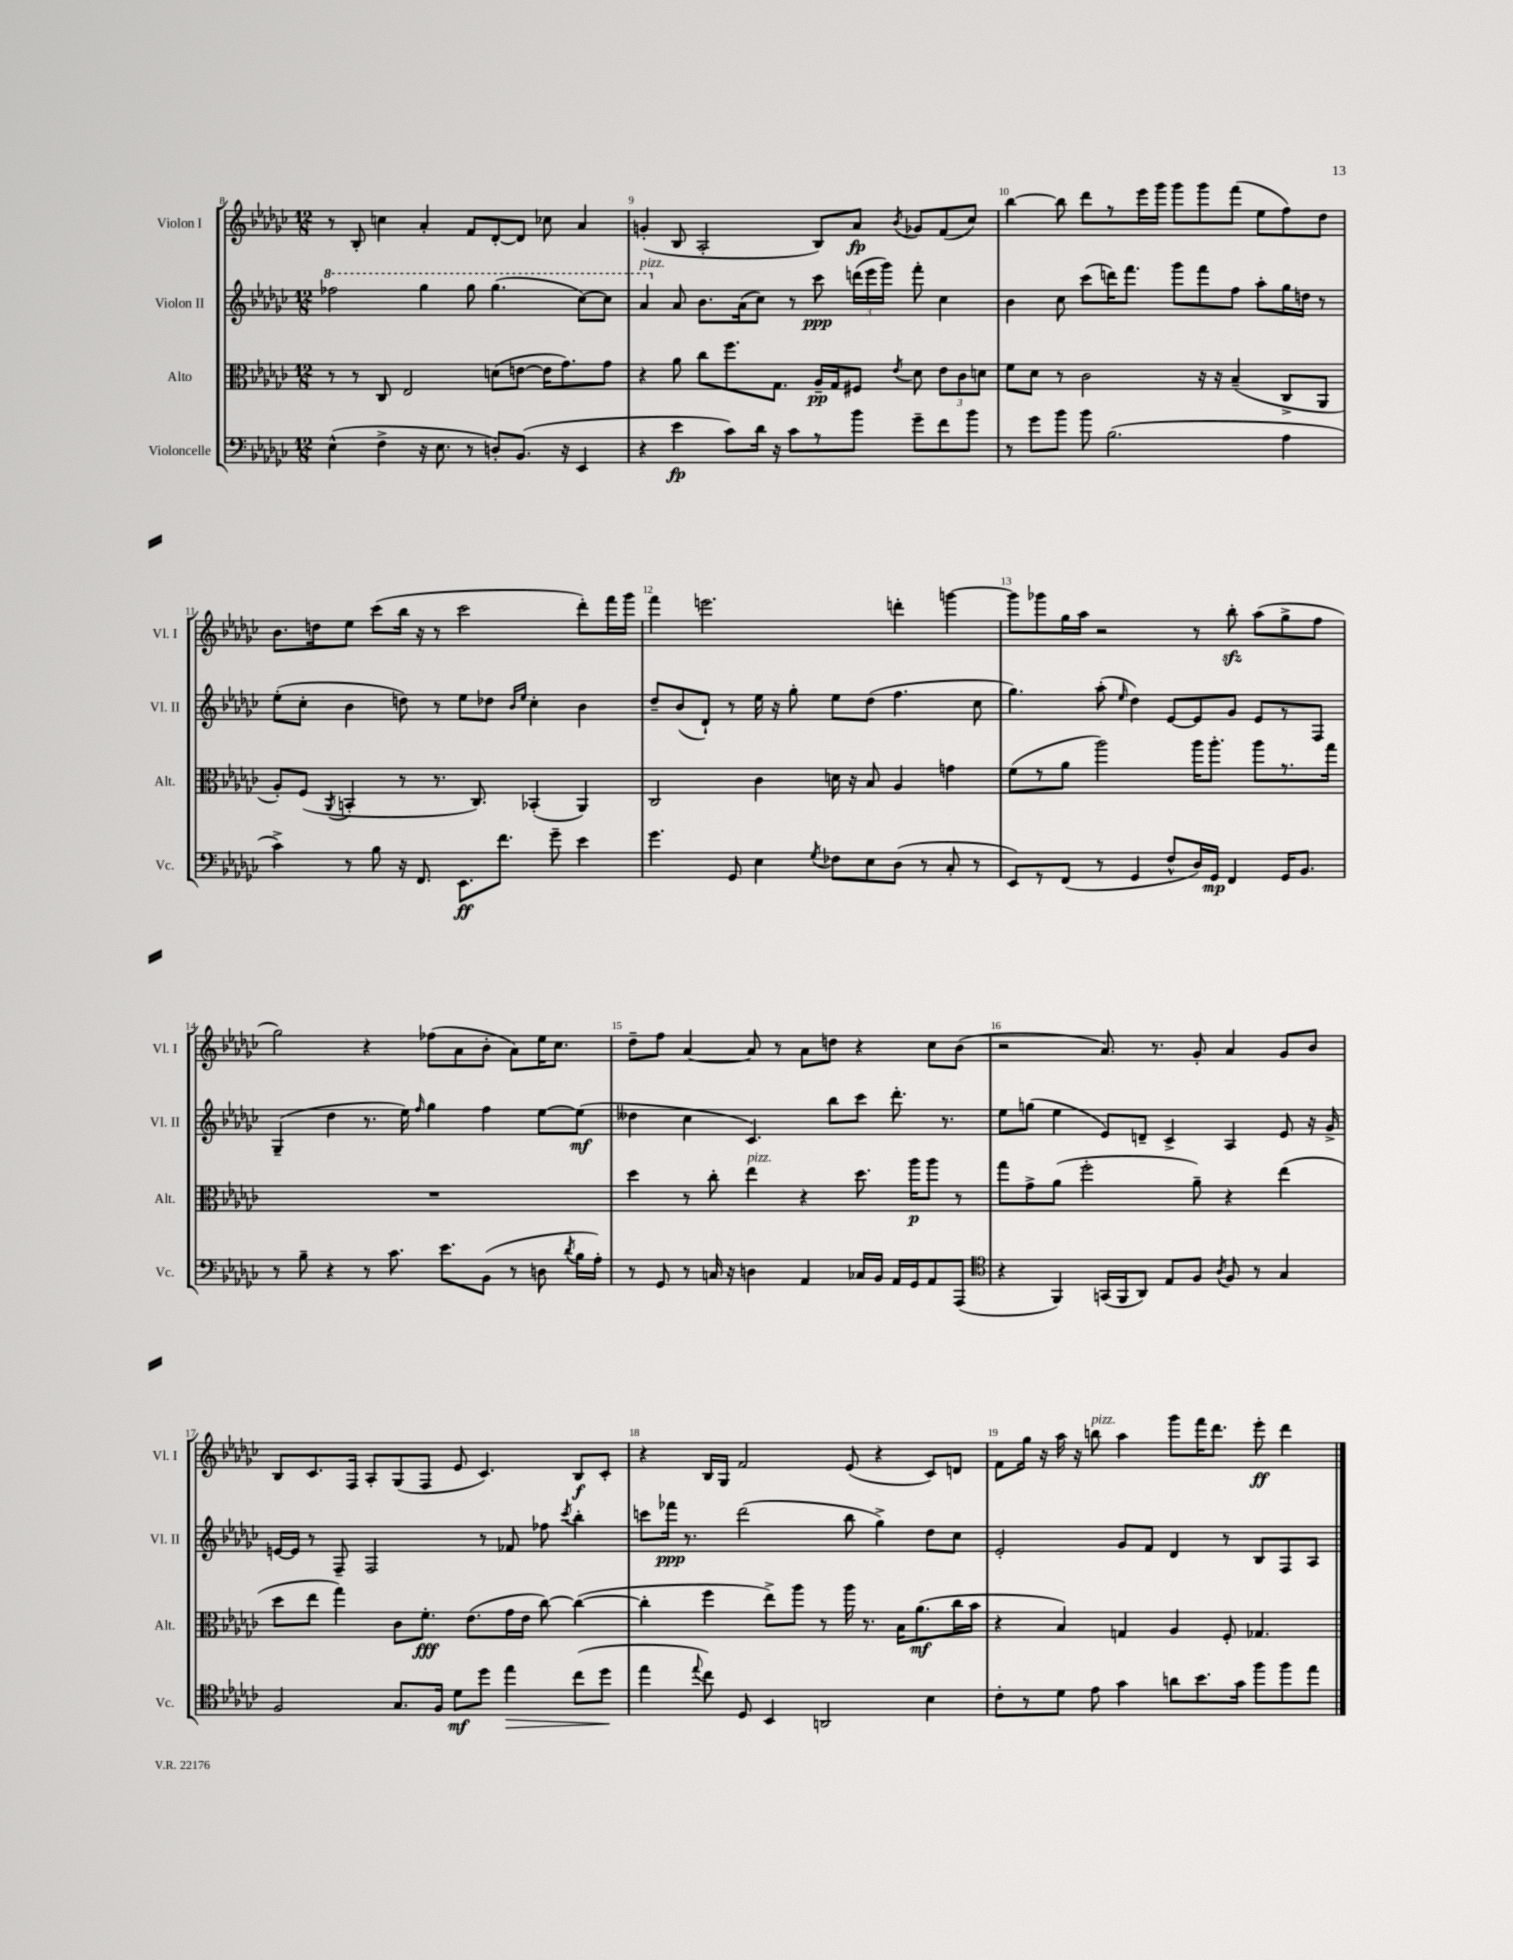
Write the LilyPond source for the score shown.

<<
\new StaffGroup <<
\new Staff = "s0" \with { instrumentName = "Violon I" shortInstrumentName = "Vl. I" } {
    \clef treble \key ges \major \numericTimeSignature \time 12/8
    \autoBeamOff r8 bes8-. c''4 aes'4-. f'8[ des'8~-. des'8] ces''8 aes'4 |
    g'4-.( bes8 aes2-. bes8[) aes'8]\fp \acciaccatura { bes'8 } ges'8[ f'8( ces''8]) |
    bes''4~ bes''8 des'''8[ r8 ees'''16 ges'''16] ges'''8[ ges'''8 f'''8]( ees''8[ f''8) des''8] |
    bes'8.[ d''16 ees''8] ces'''8[( bes''16] r16 r8 ces'''2 des'''8[-.) f'''16 ges'''16] |
    f'''4 e'''2. d'''4-. g'''4~ |
    g'''8[ ges'''8 ges''16 aes''16] r2 r8 bes''8-.\sfz aes''8[( ges''8-> f''8] |
    ges''2) r4 fes''8[( aes'8 bes'8]-. aes'8[) ees''16 ces''8.] |
    des''8[-- f''8] aes'4~ aes'8 r8 aes'8[ d''8] r4 ces''8[ bes'8]( |
    r2 aes'8.) r8. ges'8-. aes'4 ges'8[ bes'8] |
    bes8[ ces'8. f16] aes8[-. ges8( f8] ees'8 ces'4.) bes8[\f ces'8]-. |
    r4 bes16[ ges16] f'2 ees'8( r4 ces'8[) d'8] |
    f'8[ ges''16] r16 aes''16 r16 b''8^\markup { \italic "pizz." } aes''4 ges'''8[ f'''16 des'''8.] ees'''8-.\ff des'''4 \bar "|." |
}
\new Staff = "s1" \with { instrumentName = "Violon II" shortInstrumentName = "Vl. II" } {
    \clef treble \key ges \major \numericTimeSignature \time 12/8
    \autoBeamOff \ottava #1 fes'''2 ges'''4 ges'''8 ges'''4.( ces'''8[~) ces'''8] |
    aes''4^\markup { \italic "pizz." } \ottava #0 aes'8 bes'8.[ aes'16( ces''8]) r8 ces'''8\ppp \tuplet 3/2 { d'''16[( ees'''16 ges'''16]) } f'''8-. ces''4 |
    bes'4 ces''8 ces'''8[( d'''16) f'''8.] ges'''8[ f'''8 f''8] aes''8[-. ges''16 d''16] r8 |
    ees''8[-.( ces''8]-. bes'4 d''8) r8 ees''8[ des''8] \grace { bes'16[ ees''16] } ces''4-. bes'4 |
    des''8[-- bes'8( des'8]-!) r8 ees''16 r16 ges''8-. ees''8[ des''8]( f''4. ces''8 |
    ges''4.) aes''8-.( \grace { ees''16 } des''4) ees'8[~ ees'8 ges'8] ees'8[ r8 f8] |
    ges4--( des''4 r8. ees''16) \grace { f''16 } ges''4 f''4 ees''8[~ ees''8]\mf( |
    deses''4 ces''4 ces'4.) bes''8[ ces'''8] des'''8.-. r8. |
    ees''8[ g''8]( ees''4 ees'8[) d'8]-- ces'4-> aes4 ees'8 r16 ges'16-> |
    e'16[~ e'16] r8 f8-- f2 r8 fes'8 fes''8 \acciaccatura { ces'''8 } bes''4-. |
    c'''8[ fes'''16]\ppp r8. des'''2( bes''8 ges''4->) des''8[ ces''8] |
    ees'2-. ges'8[ f'8] des'4 r8 bes8[ f8 aes8] \bar "|." |
}
\new Staff = "s2" \with { instrumentName = "Alto" shortInstrumentName = "Alt." } {
    \clef alto \key ges \major \numericTimeSignature \time 12/8
    \autoBeamOff r8 r8 ces8 ees2 d'8[( e'8]~ e'16[ ges'8.) ges'8] |
    r4 aes'8 ces''8[ f''8. ges8.] aes16[--\pp ges16 fis8] \acciaccatura { ees'8 } des'8 \tuplet 3/2 { ees'8[ ces'8 d'8] } |
    f'8[ des'8] r8 ces'2 r16 r16 bes4--( ces8[-> aes,8] |
    aes8[-.) f8]( \acciaccatura { aes,8 } b,4-. r8 r8. ces8.) bes,4-.( aes,4) |
    ces2 ces'4 d'16 r16 bes8 aes4 g'4 |
    f'8[( r8 aes'8] aes''2) aes''16[ aes''8.]-. aes''8[ r8. ges''16] |
    R1. |
    des''4 r8 ces''8-. ees''4^\markup { \italic "pizz." } r4 des''8. aes''16[\p aes''8] r8 |
    ges''8[ ges'8-> aes'8]( f''2-. aes'8--) r4 ees''4( |
    des''8[ ees''8] ges''4) ces'8[ f'8.]-.\fff ees'8.[( ges'16 ees'16] ces''8~) ces''4~( |
    ces''4-. f''4 ees''8[->) aes''8] r8 aes''16 r8. bes16[ aes'8.\mf( ces''16 bes'16] |
    r4 bes4) g4 aes4 f8-. ges4. \bar "|." |
}
\new Staff = "s3" \with { instrumentName = "Violoncelle" shortInstrumentName = "Vc." } {
    \clef bass \key ges \major \numericTimeSignature \time 12/8
    \autoBeamOff ees4-^( f4-> r16 ees8. r8 d8[-.) bes,8.]( r16 ees,4 |
    r4 ees'4\fp ces'8[) des'16] r16 ces'8[ r8 bes'8] ges'8[-- f'8 bes'8] |
    r8 ges'8[ bes'8] bes'8 bes2.( aes4 |
    ces'4->) r8 bes8 r16 f,8. ees,8.[\ff f'8.] ges'8-- ees'4 |
    ges'4. ges,8 ees4 \acciaccatura { ges8 } fes8[ ees8 des8]( r8 ces8-. r8 |
    ees,8[) r8 f,8]( r8 ges,4 f8[-^ des16) ges,16]\mp f,4 ges,16[ bes,8.] |
    r8 bes8-- r4 r8 ces'8. ees'8.[ bes,8]( r8 d8 \acciaccatura { des'8 } bes16[ aes16]-.) |
    r8 ges,8 r8 c16 r16 d4 aes,4 ces16[ bes,16] aes,16[ ges,16 aes,8 aes,,8]( |
    \clef tenor r4 f,4) g,16[( f,16 aes,8]) ees8[ f8] \acciaccatura { aes8 } f8 r8 ges4 |
    f2 ges8.[ f16] des'8[\mf des''8] ees''4\> ces''8[( des''8]\! |
    ees''4 \appoggiatura { ees''8 } ces''8) des8 bes,4 a,2 bes4 |
    ces'8[-. r8 des'8] ees'8 ges'4 a'8[ bes'8. ges'16] f''8[ f''8 ees''8] \bar "|." |
}
>>
>>
\layout { \context { \Score currentBarNumber = #8 \override BarNumber.break-visibility = ##(#f #t #t) barNumberVisibility = #all-bar-numbers-visible } }
